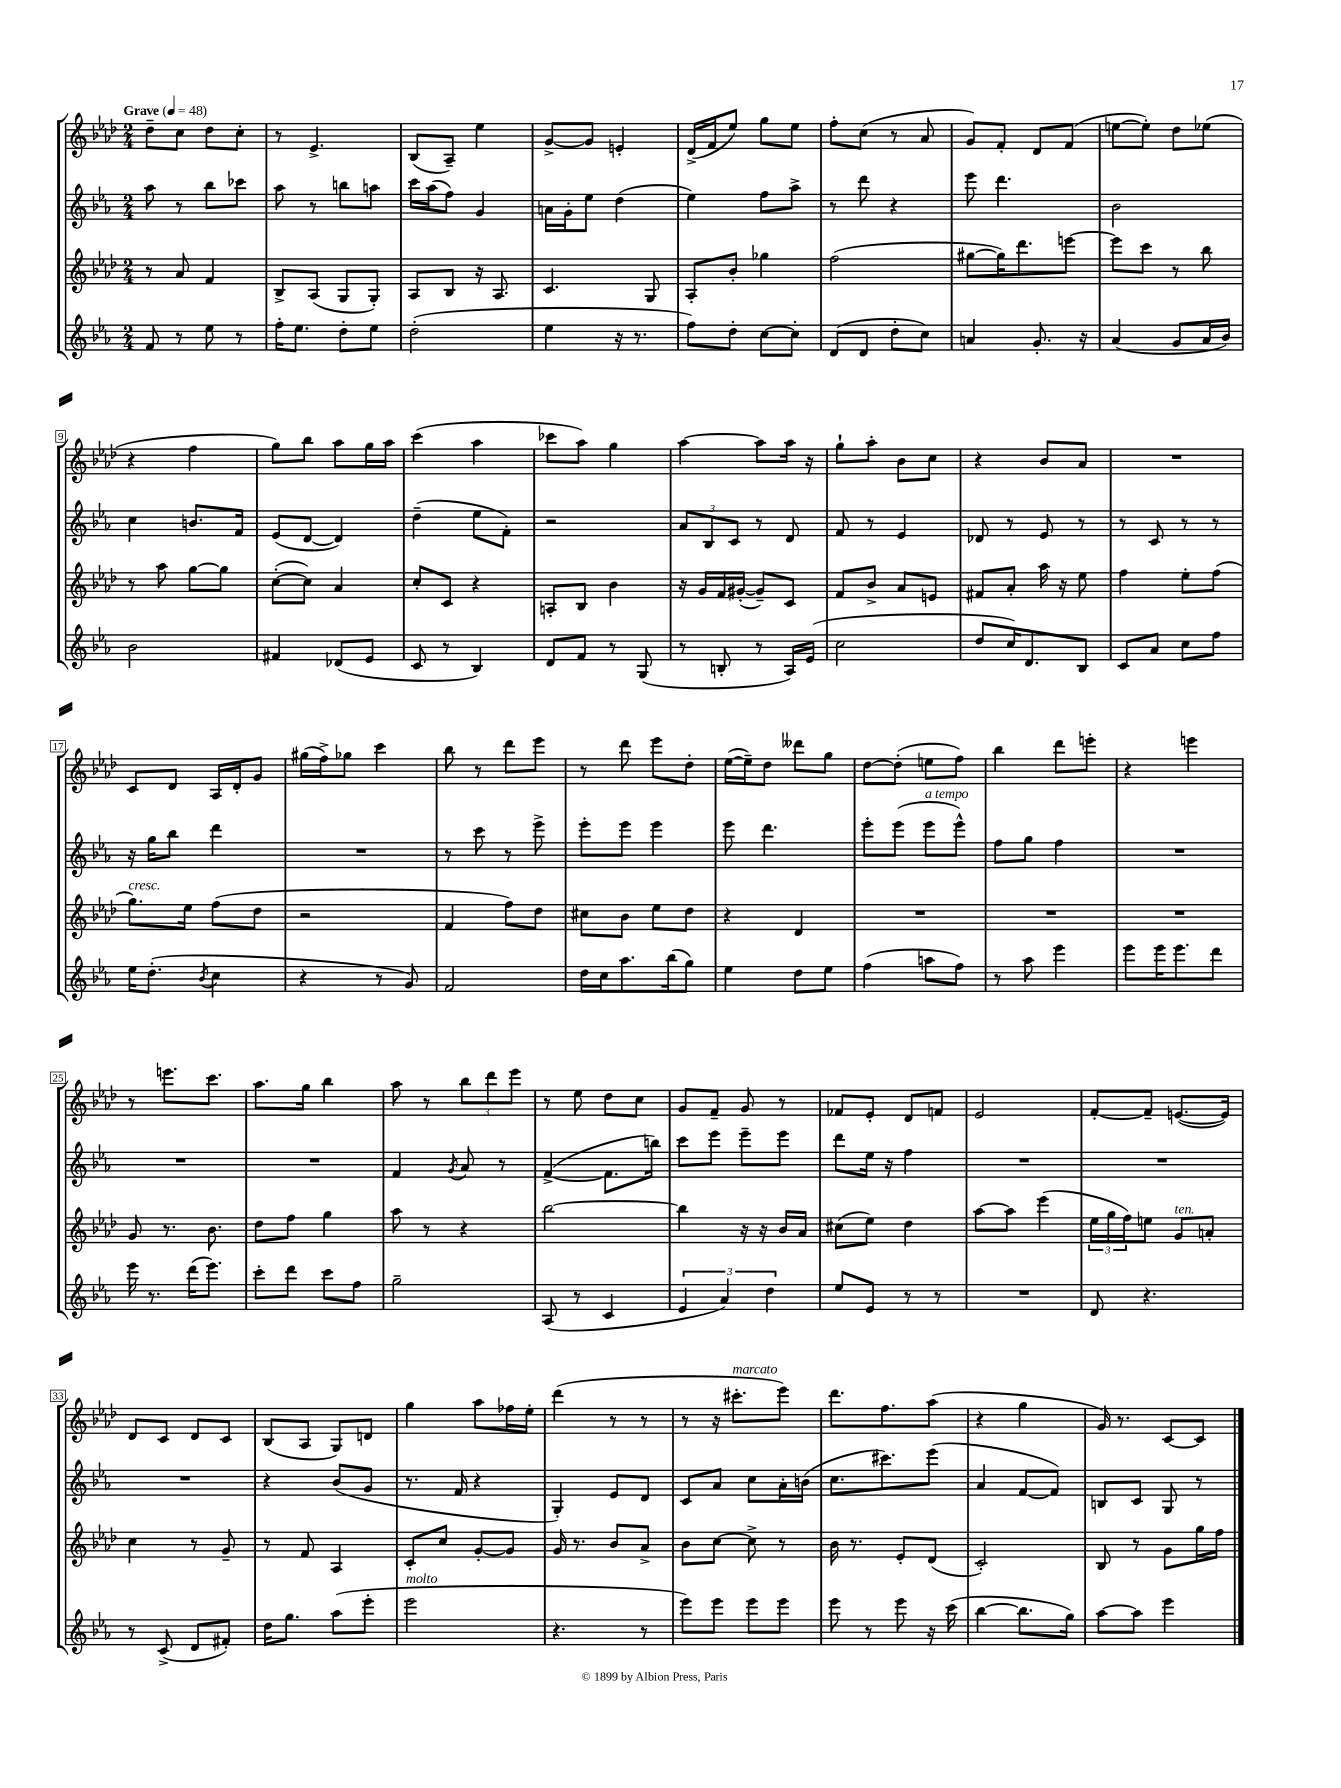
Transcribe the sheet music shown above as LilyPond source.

<<
\new StaffGroup <<
\new Staff = "s0" {
    \clef treble \key aes \major \numericTimeSignature \time 2/4 \tempo "Grave" 4 = 48
    des''8-- c''8 des''8 c''8-. |
    r8 ees'4.-> |
    bes8( aes8--) ees''4 |
    g'8~-> g'8 e'4-. |
    des'16->( f'16 ees''8) g''8 ees''8 |
    f''8-. c''8( r8 aes'8 |
    g'8) f'8-. des'8 f'8( |
    e''8~ e''8-.) des''8 ees''8( |
    r4 f''4 |
    g''8) bes''8 aes''8 g''16 aes''16 |
    c'''4( aes''4 |
    ces'''8 aes''8) g''4 |
    aes''4~ aes''8 aes''16 r16 |
    g''8-! aes''8-. bes'8 c''8 |
    r4 bes'8 aes'8 |
    R2 |
    c'8 des'8 aes16 des'16-. g'8 |
    gis''16( f''16->) ges''8 c'''4 |
    bes''8 r8 des'''8 ees'''8 |
    r8 des'''8 ees'''8 des''8-. |
    ees''16~( ees''16--) des''8 deses'''8 g''8 |
    des''8~ des''8-.( e''8 f''8) |
    bes''4 des'''8 e'''8-. |
    r4 e'''4 |
    r8 e'''8. c'''8. |
    aes''8. g''16 bes''4 |
    aes''8 r8 \tuplet 3/2 { bes''8 des'''8 ees'''8 } |
    r8 ees''8 des''8 c''8 |
    g'8 f'8-- g'8 r8 |
    fes'8 ees'8-. des'8 f'8 |
    ees'2 |
    f'8~-. f'8-- e'8.~( e'16) |
    des'8 c'8 des'8 c'8 |
    bes8( aes8 g8) d'8 |
    g''4 aes''8 fes''16 ees''16-. |
    des'''4( r8 r8 |
    r8 r16 cis'''8.-.^\markup { \italic "marcato" } ees'''8) |
    des'''8. f''8. aes''8( |
    r4 g''4 |
    g'16) r8. c'8~ c'8 \bar "|." |
}
\new Staff = "s1" {
    \clef treble \key ees \major \numericTimeSignature \time 2/4
    aes''8 r8 bes''8 ces'''8 |
    aes''8 r8 b''8 a''8 |
    c'''16 aes''16( f''8) g'4 |
    a'16 g'16-. ees''8 d''4( |
    ees''4) f''8 aes''8-> |
    r8 d'''8 r4 |
    ees'''8 d'''4. |
    bes'2 |
    c''4 b'8. f'16 |
    ees'8( d'8~ d'4) |
    d''4--( ees''8 f'8-.) |
    r2 |
    \tuplet 3/2 { aes'8 bes8 c'8 } r8 d'8 |
    f'8 r8 ees'4 |
    des'8 r8 ees'8 r8 |
    r8 c'8 r8 r8 |
    r16 g''16 bes''8 d'''4 |
    R2 |
    r8 c'''8 r8 ees'''8-> |
    ees'''8-. ees'''8 ees'''4 |
    ees'''8 d'''4. |
    ees'''8-. ees'''8( ees'''8^\markup { \italic "a tempo" } ees'''8-^) |
    f''8 g''8 f''4 |
    R2 |
    R2 |
    R2 |
    f'4 \acciaccatura { g'8 } aes'8 r8 |
    f'4~->( f'8. b''16) |
    c'''8 ees'''8 ees'''8-- ees'''8 |
    d'''8 ees''16 r16 f''4 |
    R2 |
    R2 |
    R2 |
    r4 bes'8( g'8 |
    r8. f'16 r4 |
    g4-.) ees'8 d'8 |
    c'8 aes'8 c''8 aes'16-. b'16( |
    c''8. cis'''8.) ees'''8( |
    aes'4 f'8~ f'8) |
    b8 c'8 g8 r8 \bar "|." |
}
\new Staff = "s2" {
    \clef treble \key aes \major \numericTimeSignature \time 2/4
    r8 aes'8 f'4 |
    bes8-> aes8( g8 g8-.) |
    aes8 bes8 r16 aes8. |
    c'4. g8 |
    aes8-. bes'8-. ges''4 |
    f''2( |
    gis''8~ gis''16) des'''8. e'''8~ |
    e'''8 c'''8 r8 bes''8 |
    r8 aes''8 g''8~ g''8 |
    c''8~-.( c''8) aes'4 |
    c''8-. c'8 r4 |
    a8-. bes8 bes'4 |
    r16 g'16 f'16 gis'16~-.( gis'8--) c'8 |
    f'8 bes'8-> aes'8 e'8 |
    fis'8 aes'8-. aes''16 r16 ees''8 |
    f''4 ees''8-. f''8( |
    g''8.^\markup { \italic "cresc." }) ees''16 f''8( des''8 |
    r2 |
    f'4 f''8) des''8 |
    cis''8 bes'8 ees''8 des''8 |
    r4 des'4 |
    R2 |
    R2 |
    R2 |
    g'8 r8. bes'8. |
    des''8 f''8 g''4 |
    aes''8 r8 r4 |
    bes''2~ |
    bes''4 r16 r16 bes'16 aes'16 |
    cis''8( ees''8) des''4 |
    aes''8~ aes''8 ees'''4( |
    \tuplet 3/2 { ees''16 g''16 f''16) } e''8 g'8^\markup { \italic "ten." } a'8-. |
    c''4 r8 g'8-- |
    r8 f'8 aes4 |
    c'8-. c''8 g'8~-. g'8 |
    g'16 r8. bes'8 aes'8-> |
    bes'8 c''8~ c''8-> r8 |
    bes'16 r8. ees'8-. des'8( |
    c'2-.) |
    bes8 r8 g'8 g''16 f''16 \bar "|." |
}
\new Staff = "s3" {
    \clef treble \key ees \major \numericTimeSignature \time 2/4
    f'8 r8 ees''8 r8 |
    f''16-. ees''8. d''8-. ees''8 |
    d''2-.( |
    ees''4 r16 r8. |
    f''8) d''8-. c''8~ c''8-. |
    d'8( d'8 d''8-. c''8) |
    a'4 g'8.-. r16 |
    aes'4( g'8 aes'16 bes'16) |
    bes'2 |
    fis'4 des'8( ees'8 |
    c'8 r8 bes4) |
    d'8 f'8 r8 g8( |
    r8 b8-. r8 aes16) ees'16( |
    c''2 |
    d''8 c''16) d'8. bes8 |
    c'8 aes'8 c''8 f''8 |
    ees''16 d''8.-.( \acciaccatura { bes'8 } c''4 |
    r4 r8 g'8) |
    f'2 |
    d''16 c''16 aes''8. bes''16( g''8) |
    ees''4 d''8 ees''8 |
    f''4( a''8 f''8) |
    r8 aes''8 ees'''4 |
    ees'''8 ees'''16 ees'''8. d'''8 |
    ees'''16 r8. d'''16( ees'''8.) |
    c'''8-. d'''8 c'''8 f''8 |
    g''2-- |
    aes8( r8 c'4 |
    \tuplet 3/2 { ees'4 aes'4) d''4 } |
    ees''8 ees'8 r8 r8 |
    R2 |
    d'8 r4. |
    r8 c'8->( d'8 fis'8-.) |
    d''16 g''8. aes''8( ees'''8-. |
    ees'''2^\markup { \italic "molto" } |
    r4. r8 |
    ees'''8) ees'''8 ees'''8 ees'''8 |
    ees'''8 r8 ees'''8 r16 c'''16( |
    bes''4~ bes''8. g''16) |
    aes''8~ aes''8 ees'''4 \bar "|." |
}
>>
>>
\layout { \context { \Score \override BarNumber.stencil = #(make-stencil-boxer 0.1 0.3 ly:text-interface::print) } }
